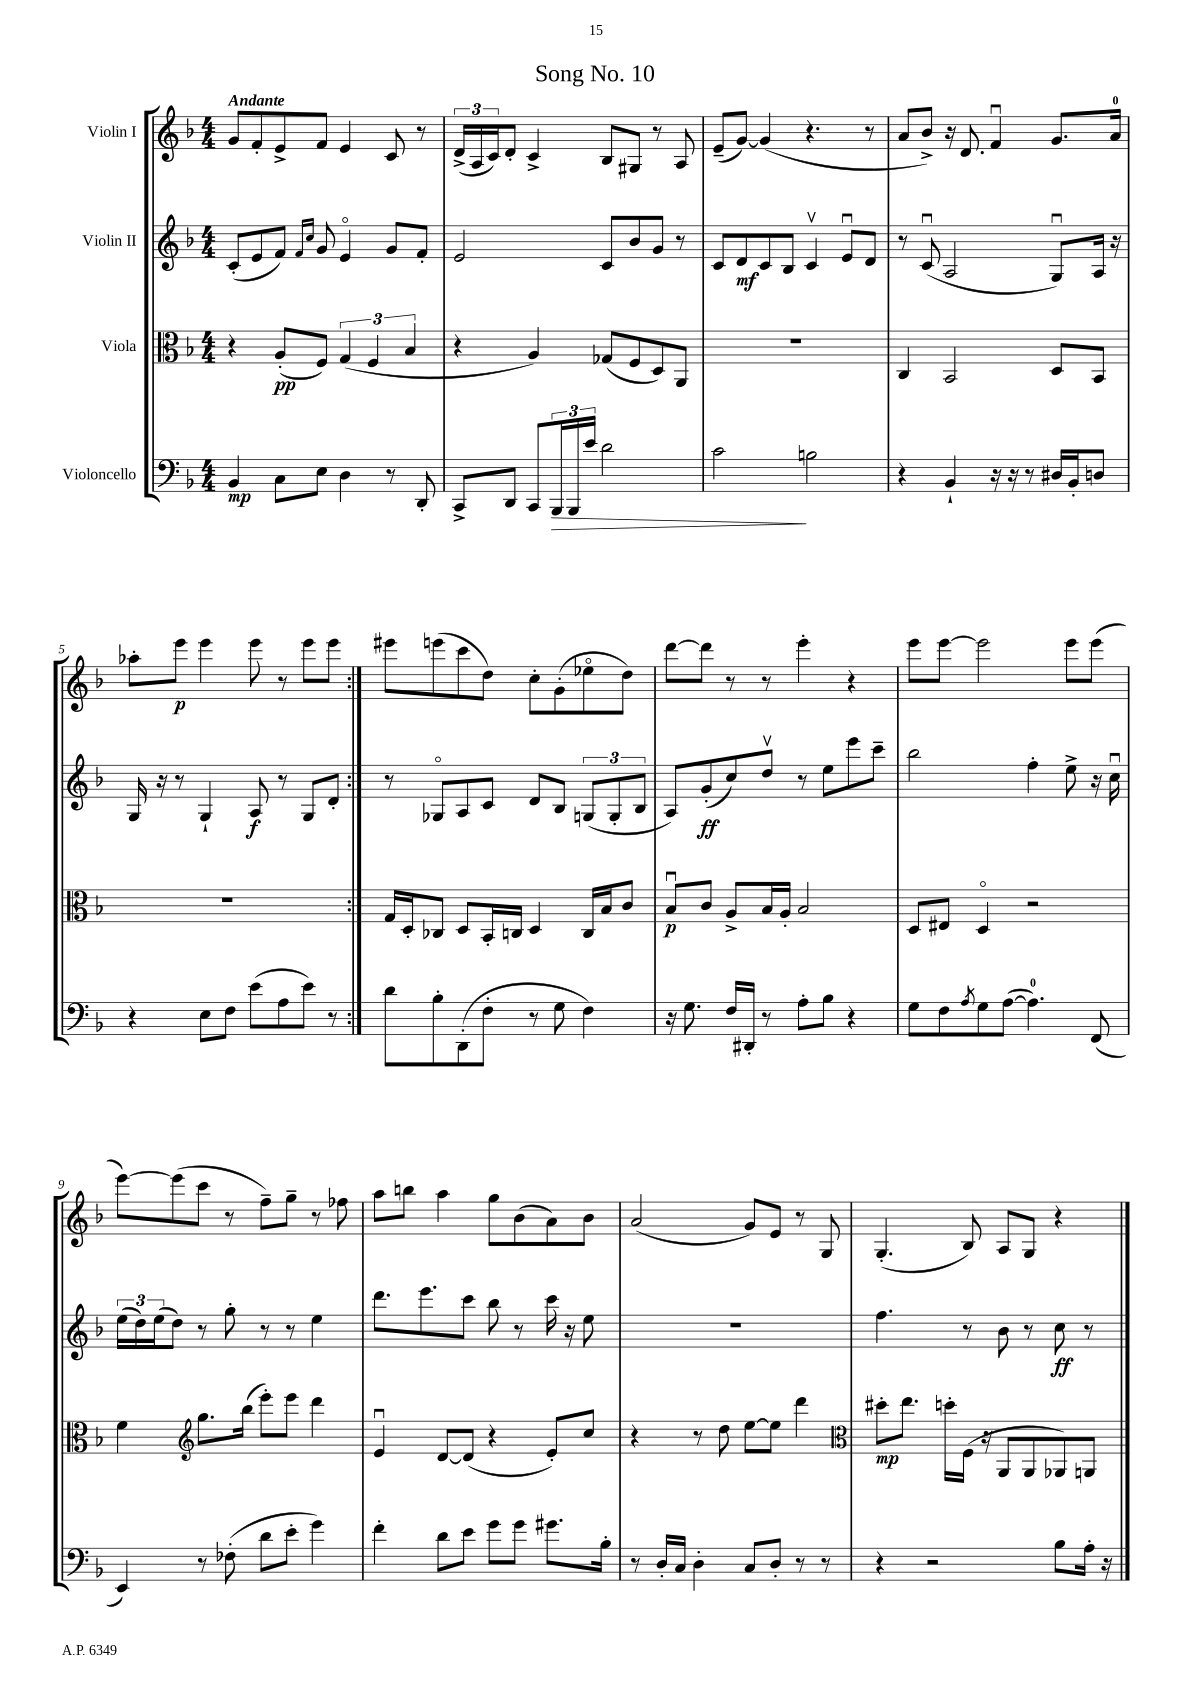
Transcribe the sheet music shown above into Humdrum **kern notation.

**kern	**dynam	**kern	**dynam	**kern	**dynam	**kern	**dynam
*part4	*part4	*part3	*part3	*part2	*part2	*part1	*part1
*staff4	*staff4	*staff3	*staff3	*staff2	*staff2	*staff1	*staff1
*I"Violoncello	*	*I"Viola	*	*I"Violin II	*	*I"Violin I	*
*clefF4	*	*clefC3	*	*clefG2	*	*clefG2	*
*k[b-]	*	*k[b-]	*	*k[b-]	*	*k[b-]	*
*M4/4	*	*M4/4	*	*M4/4	*	*M4/4	*
=1	=1	=1	=1	=1	=1	=1	=1
!	!	!	!	!	!	!LO:TX:a:B:t=Andante	!
4BB-/	mp	4r	.	(8c'/L	.	8g/L	.
.	.	.	.	8e/	.	8f'/	.
8C\L	.	(8A'/L	pp	8f/J)	.	8e^/	.
.	.	.	.	16qqf/LL	.	.	.
.	.	.	.	16qqcc/JJ	.	.	.
8E\J	.	8F/J)	.	8g/	.	8f/J	.
4D\	.	(6G/	.	4e/	.	4e/	.
.	.	6F/	.	.	.	.	.
8r	.	.	.	8g/L	.	8c/	.
.	.	6B-/	.	.	.	.	.
8DD'/	.	.	.	8f'/J	.	8r	.
=2	=2	=2	=2	=2	=2	=2	=2
8CC^/L	.	4r	.	2e/	.	(24d^/LL	.
.	.	.	.	.	.	24A/	.
.	.	.	.	.	.	24c/J)	.
8DD/J	.	.	.	.	.	8d'/J	.
8CC/L	.	4A/)	.	.	.	4c^/	.
!	!LO:HP:b	!	!	!	!	!	!
24BBB-/L	>	.	.	.	.	.	.
24BBB-/	.	.	.	.	.	.	.
24e/JJ	.	.	.	.	.	.	.
2d\	.	(8G-X/L	.	8c/L	.	8B-/L	.
.	.	8F/	.	8b-/	.	8G#X/J	.
.	.	8D/)	.	8g/J	.	8r	.
.	.	8AA/J	.	8r	.	8A/	.
=3	=3	=3	=3	=3	=3	=3	=3
2c\	.	1r	.	8c/L	.	(8e~/L	.
.	.	.	.	8d/	mf	[8g/J)	.
.	.	.	.	8c/	.	(4g/]	.
.	.	.	.	8B-/J	.	.	.
2Bn\	]	.	.	4cv/	.	4.r	.
.	.	.	.	8eu/L	.	.	.
.	.	.	.	8d/J	.	8r	.
=4	=4	=4	=4	=4	=4	=4	=4
4r	.	4C/	.	8r	.	8a/L	.
.	.	.	.	(8cu/	.	8b-^/J)	.
4BB-`/	.	2BB-/	.	2A/	.	16r	.
.	.	.	.	.	.	8.d/	.
16r	.	.	.	.	.	4fu/	.
16r	.	.	.	.	.	.	.
8r	.	.	.	.	.	.	.
16D#X/LL	.	8D/L	.	8Gu/L)	.	8.g/L	.
16BB-'/J	.	.	.	.	.	.	.
8Dn/J	.	8BB-/J	.	16A/Jk	.	.	.
.	.	.	.	16r	.	16a/Jk	.
!!LO:LB:g=z
=5	=5	=5	=5	=5	=5	=5	=5
4r	.	1r	.	16G/	.	8aa-X'\L	.
.	.	.	.	16r	.	.	.
.	.	.	.	8r	.	8eee\J	p
8E\L	.	.	.	4G`/	.	4eee\	.
8F\J	.	.	.	.	.	.	.
(8e\L	.	.	.	8A/	f	8eee\	.
8A\	.	.	.	8r	.	8r	.
8e\J)	.	.	.	8G/L	.	8eee\L	.
8r	.	.	.	8d'/J	.	8eee\J	.
=6:|!	=6:|!	=6:|!	=6:|!	=6:|!	=6:|!	=6:|!	=6:|!
8d\L	.	16G/LL	.	8r	.	8eee#X\L	.
.	.	16D'/J	.	.	.	.	.
8B-'\	.	8C-X/J	.	8G-X/L	.	(8eeen\	.
(8DD'\	.	8D/L	.	8A/	.	8ccc\	.
8F'\J	.	16BB-'/L	.	8c/J	.	8dd\J)	.
.	.	16Cn/JJ	.	.	.	.	.
8r	.	4D/	.	8d/L	.	8cc'\L	.
8G\	.	.	.	8B-/J	.	(8g'\	.
4F\)	.	16C/LL	.	(12Gn/L	.	8ee-X\	.
.	.	16B-/J	.	.	.	.	.
.	.	.	.	12G'/	.	.	.
.	.	8c/J	.	.	.	8dd\J)	.
.	.	.	.	12B-/J	.	.	.
=7	=7	=7	=7	=7	=7	=7	=7
16r	.	8B-u/L	p	8A/L)	.	[8ddd\L	.
8.G\	.	.	.	.	.	.	.
.	.	8c/J	.	(8g'/	ff	8ddd\J]	.
16F/LL	.	8A^/L	.	8cc/)	.	8r	.
16DD#X'/JJ	.	.	.	.	.	.	.
8r	.	16B-/L	.	8ddv/J	.	8r	.
.	.	16A'/JJ	.	.	.	.	.
8A'\L	.	2B-/	.	8r	.	4eee'\	.
8B-\J	.	.	.	8ee\L	.	.	.
4r	.	.	.	8eee\	.	4r	.
.	.	.	.	8ccc~\J	.	.	.
=8	=8	=8	=8	=8	=8	=8	=8
8G\L	.	8D/L	.	2bb-\	.	8eee\L	.
8F\	.	8E#X/J	.	.	.	[8eee\J	.
8qA/	.	.	.	.	.	.	.
8G\	.	4D/	.	.	.	2eee\]	.
([8A\J	.	.	.	.	.	.	.
4.A\])	.	2r	.	4ff'\	.	.	.
.	.	.	.	8ee^\	.	8eee\L	.
(8FF/	.	.	.	16r	.	(8eee\J	.
.	.	.	.	16ccu\	.	.	.
!!LO:LB:g=z
=9	=9	=9	=9	=9	=9	=9	=9
4EE/)	.	4f\	.	(24ee\LL	.	[8eee\L)	.
.	.	.	.	24dd\)	.	.	.
.	.	.	.	(24ee\J	.	.	.
.	.	.	.	8dd\J)	.	(8eee\]	.
*	*	*clefG2	*	*	*	*	*
8r	.	8.gg\L	.	8r	.	8ccc\J	.
(8F-X'\	.	.	.	8gg'\	.	8r	.
.	.	(16bb-\Jk	.	.	.	.	.
8d\L	.	8eee'\L)	.	8r	.	8ff~\L)	.
8e'\J	.	8eee\J	.	8r	.	8gg~\J	.
4g\)	.	4ddd\	.	4ee\	.	8r	.
.	.	.	.	.	.	8ff-X\	.
=10	=10	=10	=10	=10	=10	=10	=10
4f'\	.	4eu/	.	8.ddd\L	.	8aa\L	.
.	.	.	.	.	.	8bbn\J	.
.	.	.	.	8.eee\	.	.	.
8d\L	.	[8d/L	.	.	.	4aa\	.
8e\J	.	(8d/J]	.	8ccc\J	.	.	.
8g\L	.	4r	.	8bb-\	.	8gg\L	.
8g\J	.	.	.	8r	.	(8b-\	.
8.g#X\L	.	8e'/L)	.	16ccc\	.	8a\)	.
.	.	.	.	16r	.	.	.
.	.	8cc/J	.	8ee\	.	8b-\J	.
16B-'\Jk	.	.	.	.	.	.	.
=11	=11	=11	=11	=11	=11	=11	=11
8r	.	4r	.	1r	.	(2a/	.
16D'/LL	.	.	.	.	.	.	.
16C/JJ	.	.	.	.	.	.	.
4D'\	.	8r	.	.	.	.	.
.	.	8dd\	.	.	.	.	.
8C/L	.	[8ee\L	.	.	.	8g/L)	.
8D'/J	.	8ee\J]	.	.	.	8e/J	.
8r	.	4ddd\	.	.	.	8r	.
8r	.	.	.	.	.	8G/	.
=12	=12	=12	=12	=12	=12	=12	=12
*	*	*clefC3	*	*	*	*	*
4r	.	8dd#X'\L	mp	4.ff\	.	(4.G'/	.
.	.	8.ee\J	.	.	.	.	.
2r	.	.	.	.	.	.	.
.	.	16ddn'\LL	.	.	.	.	.
.	.	(16F\JJ	.	8r	.	8B-/)	.
.	.	16r	.	.	.	.	.
.	.	8AA/L	.	8b-\	.	8A/L	.
.	.	8AA/	.	8r	.	8G/J	.
8B-\L	.	8AA-X/)	.	8cc\	ff	4r	.
16A'\Jk	.	8AAn/J	.	8r	.	.	.
16r	.	.	.	.	.	.	.
==	==	==	==	==	==	==	==
*-	*-	*-	*-	*-	*-	*-	*-
